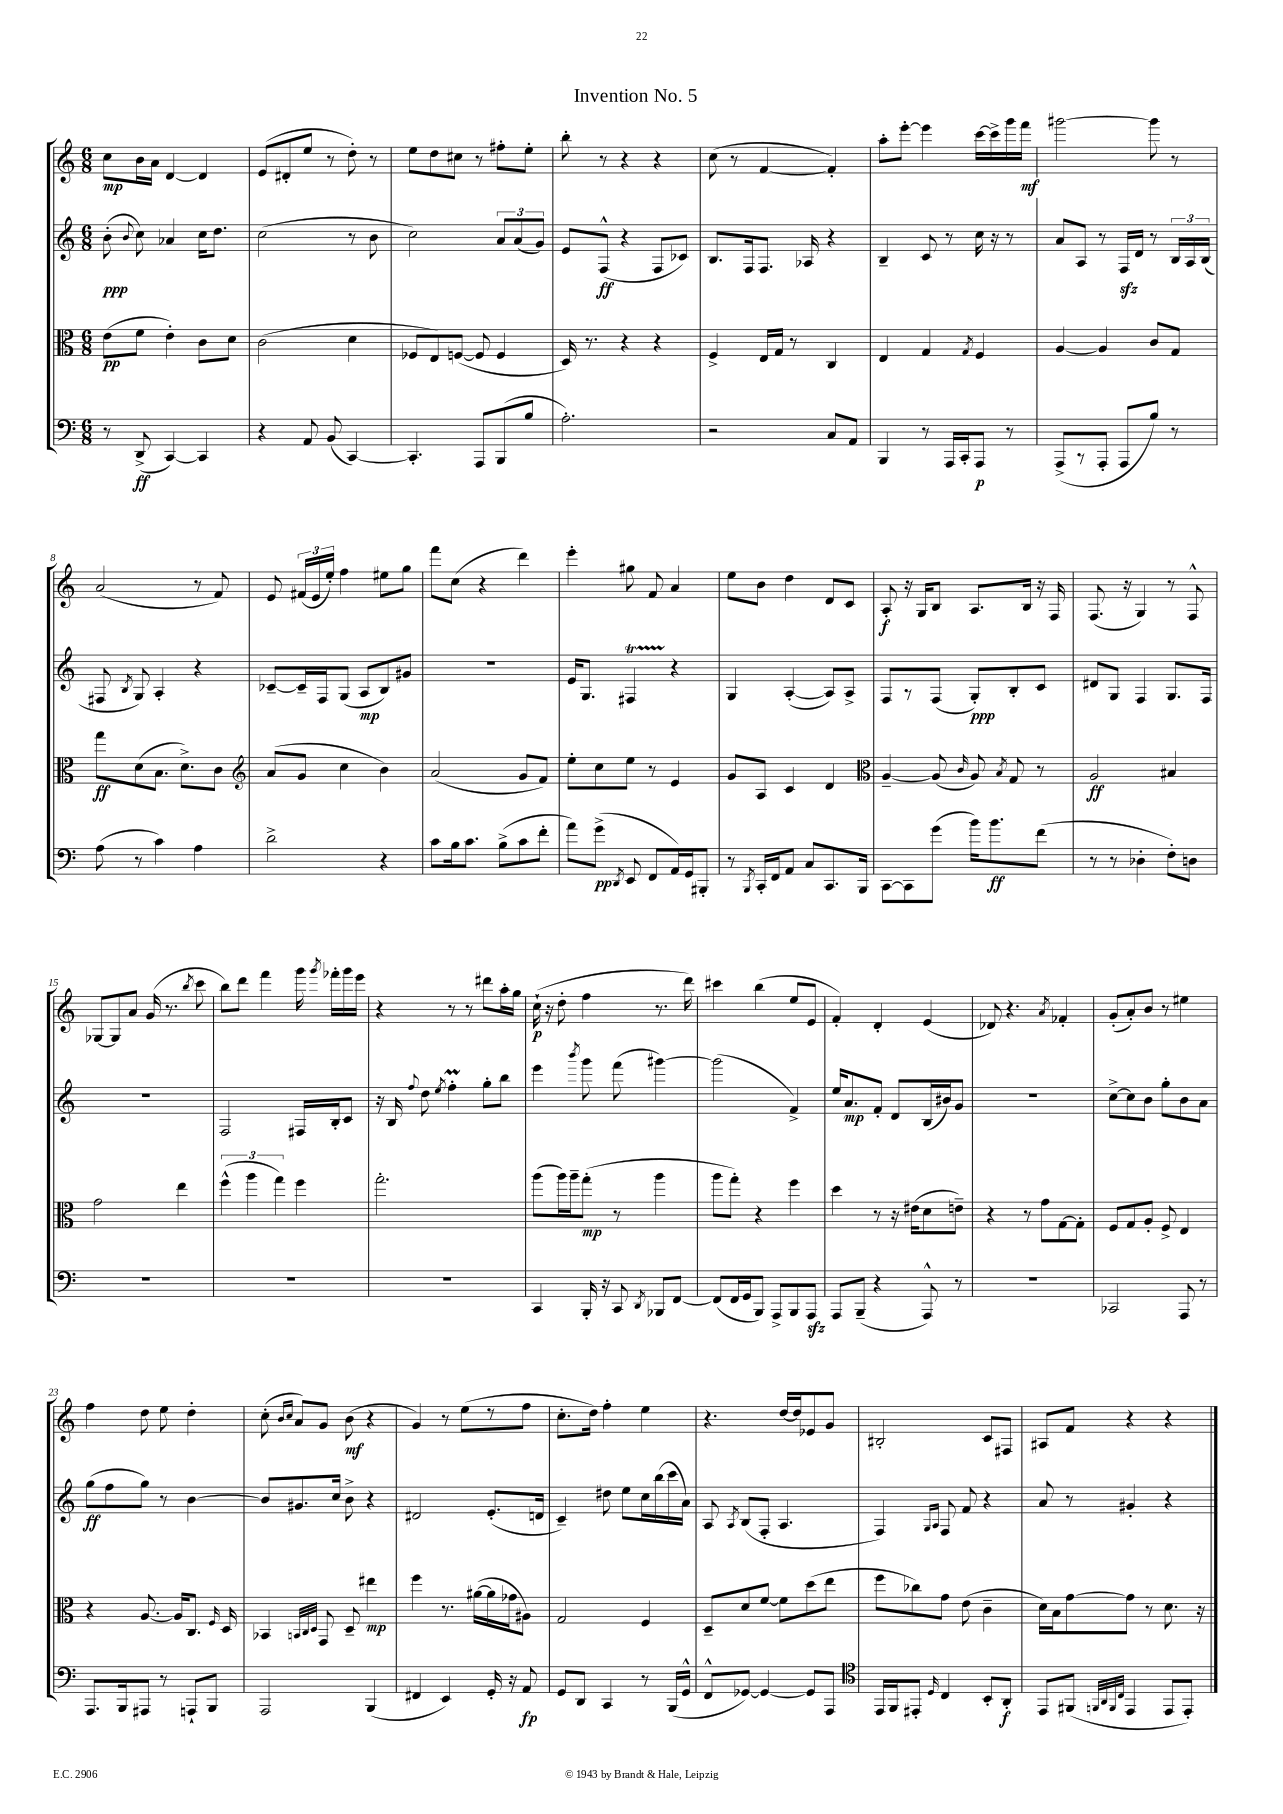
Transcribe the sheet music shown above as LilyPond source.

\header { title = "Invention No. 5" }
<<
\new StaffGroup <<
\new Staff = "s0" {
    \clef treble \key c \major \numericTimeSignature \time 6/8
    \autoBeamOff c''8[\mp b'16 a'16] d'4~ d'4 |
    e'8[( dis'8-. e''8] r8 d''8-.) r8 |
    e''8[ d''8 cis''8] r8 fis''8[-. e''8]-. |
    b''8-. r8 r4 r4 |
    c''8( r8 f'4~ f'4-.) |
    a''8[-. e'''8]~-. e'''4 c'''16[~ c'''16-> g'''16 f'''16]\mf |
    gis'''2~ gis'''8 r8 |
    a'2( r8 f'8) |
    e'8 \tuplet 3/2 { fis'16[( e'16 e''16]-.) } f''4 eis''8[ g''8] |
    f'''8[ c''8]( r4 d'''4) |
    e'''4-. gis''8 f'8 a'4 |
    e''8[ b'8] d''4 d'8[ c'8] |
    a8-.\f r16 g16[ b8] a8.[ b16] r16 f16 |
    f8.( r16 g4) r8 f8-^ |
    ges8[~ ges8 a'8] g'16( r8. \acciaccatura { b''8 } c'''8 |
    b''8[) d'''8] f'''4 g'''16 \acciaccatura { g'''8 } fes'''16[-. g'''16 e'''16] |
    r4 r8 r8 dis'''8[ a''16-. g''16] |
    c''16-!\p( r16 d''8-. f''4 r8. d'''16) |
    cis'''4 b''4( e''8[ e'8] |
    f'4-.) d'4-. e'4( |
    des'8) r4. \acciaccatura { a'8 } fes'4-. |
    g'8[-.( a'8-.) b'8] r8 eis''4 |
    f''4 d''8 e''8 d''4-. |
    c''8-.( \grace { b'16[ c''16] } a'8[) g'8] b'8\mf( r4 |
    g'4) r8 e''8[( r8 f''8] |
    c''8.[-. d''16]) f''4-. e''4 |
    r4. d''16[~ d''16 ees'8 g'8] |
    bis2-. c'8[ fis8] |
    ais8[ f'8] r4 r4 \bar "|." |
}
\new Staff = "s1" {
    \clef treble \key c \major \numericTimeSignature \time 6/8
    \autoBeamOff b'8-.\ppp( \appoggiatura { b'8 } c''8) aes'4 c''16[ d''8.] |
    c''2( r8 b'8 |
    c''2) \tuplet 3/2 { a'8[ a'8( g'8]) } |
    e'8[ f8]-^\ff( r4 f8[ ces'8]) |
    b8.[ f16 f8.] aes16 r4 |
    b4-- c'8 r8 c''16 r16 r8 |
    a'8[ a8] r8 f16[\sfz d'16] r8 \tuplet 3/2 { b16[ a16 b16]( } |
    fis8 \acciaccatura { b8 } g8) a4-. r4 |
    ces'8[~-- ces'16-- f16 g8]( a8[\mp b8) gis'8] |
    R2. |
    e'16[ g8.] fis4\startTrillSpan r4\stopTrillSpan |
    g4 a4~-.( a8[) a8]-> |
    f8[ r8 f8]( g8[-.\ppp) b8-. c'8] |
    dis'8[ g8] f4 g8.[ f16] |
    R2. |
    f2 fis16[ b16-. c'8] |
    r16 b16 \appoggiatura { f''8 } d''8 \acciaccatura { e''8 } f''4-.\prall g''8[-. b''8] |
    e'''4 \acciaccatura { b'''8 } g'''8 f'''8( gis'''4~) |
    gis'''2( f'4->) |
    e''16[ a'8.\mp f'8]-. d'8[ b16( bis'16) g'8] |
    R2. |
    c''8[~-> c''8 b'8] g''8[-. b'8 a'8] |
    g''8[\ff( f''8 g''8]) r8 b'4~ |
    b'8[ gis'8. c''16] b'8-> r4 |
    dis'2 e'8.[-.( d'16] |
    c'4--) dis''8 e''8[ c''16 b''16( c'''16 a'16]) |
    a8 \acciaccatura { a8 } b8[( f8]-. a4. |
    f4) \grace { g16[ a16] } f8 f'8 r4 |
    a'8 r8 gis'4-. r4 \bar "|." |
}
\new Staff = "s2" {
    \clef alto \key c \major \numericTimeSignature \time 6/8
    \autoBeamOff e'8[\pp( f'8] e'4-.) c'8[ d'8] |
    c'2( d'4 |
    fes8[ e8) f8]~( f8 f4 |
    d16) r8. r4 r4 |
    f4-> e16[ g16] r8 c4 |
    e4 g4 \acciaccatura { g8 } f4 |
    a4~ a4 c'8[ g8] |
    g''8[\ff d'8( b8.] d'8.[->) c'8] |
    \clef treble a'8[( g'8] c''4 b'4) |
    a'2( g'8[ f'8]) |
    e''8[-. c''8 e''8] r8 e'4 |
    g'8[ a8] c'4 d'4 |
    \clef alto a4~-- a8( \grace { c'16 } a8) \acciaccatura { b8 } g8 r8 |
    a2\ff bis4 |
    g'2 e''4 |
    \tuplet 3/2 { f''4-^( a''4 g''4) } f''4 |
    g''2.-. |
    a''8[( a''16) a''16-- g''8]-.\mp( r8 a''4 |
    a''8[ g''8]-.) r4 f''4 |
    d''4 r8 r16 eis'16[( d'8 e'8]--) |
    r4 r8 g'8[ g8~ g8]-. |
    f8[ g8 a8]-. f8-> e4 |
    r4 a8.~ a16[ c8.] \grace { f16 } d16 |
    bes,4 \grace { b,32[ c32 d32] } g,8 d8-- eis''4\mp |
    f''4 r8. ais'16[~( ais'16 ges'16 ais8]) |
    g2 f4 |
    d8[-- d'8 f'8]~ f'8[ d''8( e''8] |
    f''8[ ces''8) g'8] e'8( c'4-- |
    d'16[) b16 g'8~ g'8] r8 d'8. r16 \bar "|." |
}
\new Staff = "s3" {
    \clef bass \key c \major \numericTimeSignature \time 6/8
    \autoBeamOff r8 d,8->\ff( c,4~) c,4 |
    r4 a,8 b,8( c,4~) |
    c,4.-. a,,8[ b,,8( b8] |
    a2.-.) |
    r2 c8[ a,8] |
    b,,4 r8 a,,16[ c,16-. a,,8]\p r8 |
    a,,8[->( r8 a,,8]-. a,,8[ b8]) r8 |
    a8( r8 c'4) a4 |
    d'2-> r4 |
    c'8[ b16 c'8.] b8[->( c'8 f'8]-. |
    a'8[) g'8]->\pp( \acciaccatura { d,8 } e,8 f,8[ a,16) g,16 bis,,8]-. |
    r8 \acciaccatura { b,,8 } c,16[-. f,16 a,8] c8[ c,8. b,,16] |
    c,8[~ c,8 g'8]( b'16[) b'8.\ff f'8]( |
    r8 r8 des4-. f8[-.) d8] |
    R2. |
    R2. |
    R2. |
    c,4 b,,16-. r16 c,8 \acciaccatura { d,8 } bes,,8[ f,8]~ |
    f,8[( f,16 g,16 b,,8]) a,,8[-> b,,8 a,,8]\sfz |
    a,,8[ b,,8]--( r4 a,,8-^) r8 |
    R2. |
    ces,2 a,,8 r8 |
    a,,8.[ b,,16 ais,,8] r8 a,,8[-! b,,8] |
    a,,2 b,,4( |
    fis,4 e,4) g,16-. r16 a,8\fp |
    g,8[ d,8] c,4 r8 b,,16[( g,16]-^ |
    f,8[-^ ges,8]~) ges,4~ ges,8[ a,,8] |
    \clef tenor e,16[ f,16 eis,8]-. \grace { d16 } c4 b,8[-. a,8]-.\f |
    e,8[ fis,8]( \grace { f,32[ a,32 f,32 c32] } e,4 e,8[ e,8]-.) \bar "|." |
}
>>
>>
